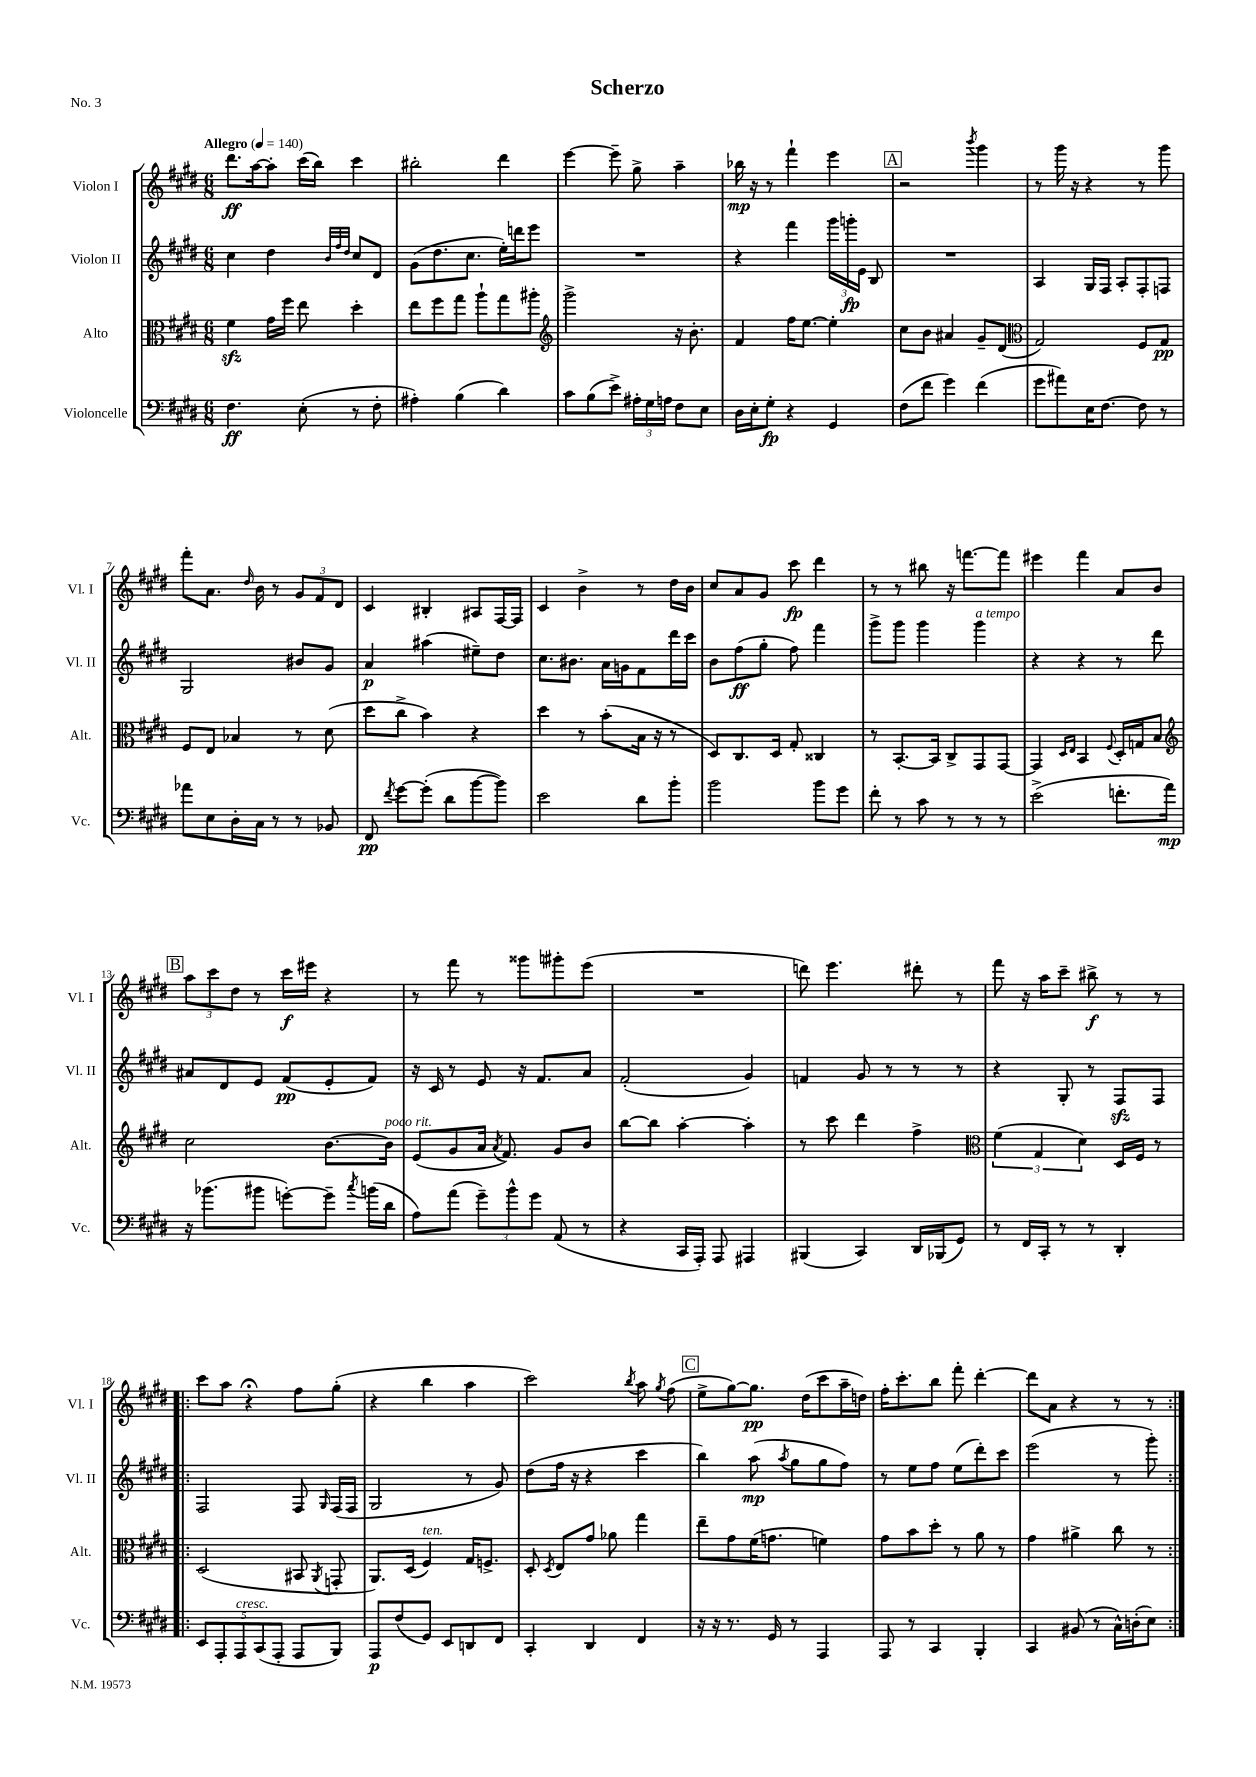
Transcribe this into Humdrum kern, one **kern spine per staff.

**kern	**kern	**kern	**kern
*staff4	*staff3	*staff2	*staff1
*clefF4	*clefC3	*clefG2	*clefG2
*k[f#c#g#d#]	*k[f#c#g#d#]	*k[f#c#g#d#]	*k[f#c#g#d#]
*M6/8	*M6/8	*M6/8	*M6/8
*MM140	*MM140	*MM140	*MM140
4.F#	4f#	4cc#	8.ddd#
.	.	.	[16aa
.	16g#	4dd#	8aa']
.	16ff#	.	.
(8E'	8ee	.	(16ccc#
.	.	.	16bb)
.	.	32qqb	.
.	.	32qqff#	.
.	.	32qqdd#	.
8r	4dd#'	8cc#	4ccc#
8F#'	.	8d#	.
=	=	=	=
4A#')	8ee	(8g#	2bb#'
.	8ff#	8.dd#	.
(4B	8gg#	.	.
.	.	8.cc#	.
.	8aa`	.	.
4d#)	8gg#	16ee')	4ddd#
.	.	16ddd	.
.	8aa#'	8eee	.
=	=	=	=
*	*clefG2	*	*
8c#	2ggg#^	2.r	[4eee
(8B	.	.	.
8e^)	.	.	8eee~]
24A#'	.	.	8gg#^
24G#	.	.	.
24A	.	.	.
8F#	16r	.	4aa~
.	8.b'	.	.
8E	.	.	.
=	=	=	=
16D#	4f#	4r	16bb-
16E'	.	.	16r
8G#'	.	.	8r
4r	16ff#	4fff#	4fff#`
.	[8.ee	.	.
4GG#	4ee']	24ggg#	4eee
.	.	24ggg'	.
.	.	24e	.
.	.	8B	.
=	=	=	=
(8F#	8cc#	2.r	2r
8f#	8b	.	.
4g#)	4a#	.	.
.	.	.	8qbbb
(4f#	8g#~	.	4ggg#
.	(8d#	.	.
=	=	=	=
*	*clefC3	*	*
8g#	2G#)	4A	8r
8a#)	.	.	16ggg#
.	.	.	16r
16E	.	16G#	4r
[8.F#	.	16F#	.
.	.	8A'	.
8F#]	8F#	8F#'	8r
8r	8G#	8F	8ggg#
=	=	=	=
8a-	8F#	2G#	8fff#'
8E	8E	.	8.a
16D#'	4B-	.	.
.	.	.	16qqdd#
16C#	.	.	16b
8r	.	.	8r
8r	8r	8b#	12g#
.	.	.	12f#
8BB-	(8d#	8g#	.
.	.	.	12d#
=	=	=	=
8FF#	8dd#	4a	4c#
8qf#	.	.	.
[8g#	8cc#^	.	.
(8g#']	4b)	(4aa#	4B#'
8d#	.	.	.
[8b	4r	8ee#~)	8A#
8b])	.	8dd#	[16F#
.	.	.	16F#]
=	=	=	=
2e	4dd#	8.cc#	4c#
.	.	8.b#	.
.	8r	.	4b^
.	(8b'	16a	.
.	.	16g	.
8d#	16B	8f#	8r
.	16r	.	.
8b'	8r	16ddd#	16dd#
.	.	16ccc#	16b
=	=	=	=
2b	8D#)	8b	8cc#
.	8.C#	(8ff#	8a
.	.	8gg#'	8g#
.	16D#	.	.
.	8G#'	8ff#)	8ccc#
8b	4C##	4fff#	4ddd#
8g#	.	.	.
=	=	=	=
8f#'	8r	8ggg#^	8r
8r	[8.BB'	8ggg#	8r
8c#	.	4ggg#	8bb#
.	16BB]	.	.
8r	8C#^	.	16r
.	.	.	[8.fff
8r	8GG#	4ggg#	.
8r	[8GG#	.	8fff]
=	=	=	=
(2e^	4GG#]	4r	4eee#
.	16qqD#	.	.
.	16qqE	.	.
.	4BB	4r	4fff#
.	8qqF#	.	.
8.f'	16D#'	8r	8a
.	16G	.	.
.	8B	8ddd#	8b
16a)	.	.	.
=	=	=	=
*	*clefG2	*	*
16r	2cc#	8a#	12aa
(8.b-	.	.	.
.	.	.	12ccc#
.	.	8d#	.
.	.	.	12dd#
8b#	.	8e	8r
[8g')	.	(8f#	16ccc#
.	.	.	16eee#
8g~]	[8.b	8e'	4r
8qcc#	.	.	.
(16b	.	8f#)	.
16d#	16b]	.	.
=	=	=	=
8A)	(8e	16r	8r
.	.	16c#	.
(8a	8g#	8r	8fff#
12g#~)	16a	8e	8r
.	8qa	.	.
.	8.f#)	.	.
12b^^	.	.	.
.	.	16r	8ggg##
12g#	.	.	.
.	.	8.f#	.
(8AA	8g#	.	8ggg#'
8r	8b	8a	(8eee
=	=	=	=
4r	[8bb	(2f#'	2.r
.	8bb]	.	.
16CC#	[4aa'	.	.
16AAA')	.	.	.
8AAA	.	.	.
4AAA#	4aa']	4g#)	.
=	=	=	=
(4BBB#	8r	4f	8ddd)
.	8ccc#	.	4.eee
4CC#)	4ddd#	8g#	.
.	.	8r	.
16DD#	4ff#^	8r	8ddd#'
(16BBB-	.	.	.
8GG#)	.	8r	8r
=	=	=	=
*	*clefC3	*	*
8r	(6f#	4r	8fff#
16FF#	.	.	16r
.	6G#	.	.
16CC#'	.	.	16aa
8r	.	8G#'	8ccc#~
.	6d#)	.	.
8r	.	8r	8bb#^
4DD#'	16D#	8F#	8r
.	16F#	.	.
.	8r	8F#	8r
=!|:	=!|:	=!|:	=!|:
10EE	(2D#	2F#	8ccc#
10AAA'	.	.	.
.	.	.	8aa
10AAA	.	.	.
.	.	.	4r;
(10CC#	.	.	.
10AAA'	.	.	.
8AAA	8BB#	8F#	8ff#
.	8qAA	16qqG#	.
8BBB)	8GG'	(16F#	(8gg#'
.	.	16F#	.
=	=	=	=
8AAA	8.AA)	2G#	4r
(8F#	.	.	.
.	(16D#	.	.
8GG#)	4F#)	.	4bb
8EE	.	.	.
8DD	16G#	8r	4aa
.	8.F^	.	.
8FF#	.	8g#)	.
=	=	=	=
4CC#'	8D#'	(8dd#	2ccc#)
.	8qD#	.	.
.	8E	16ff#	.
.	.	16r	.
4DD#	8g#	4r	.
.	8a-	.	.
.	.	.	8qbb
4FF#	4gg#	4ccc#	8aa
.	.	.	8qgg#
.	.	.	(8ff#
=	=	=	=
16r	8ee~	4bb)	8ee^
16r	.	.	.
8.r	8g#	.	[8gg#)
.	(16f#	(8aa	8.gg#]
16GG#	8.g	.	.
.	.	8qaa	.
8r	.	8gg#	.
.	.	.	(16dd#
4AAA	4f)	8gg#	8ccc#
.	.	8ff#)	16aa~
.	.	.	16dd)
=	=	=	=
8AAA	8g#	8r	16ff#'
.	.	.	8.ccc#'
8r	8b	8ee	.
4CC#	8dd#'	8ff#	8bb
.	8r	(8ee	8fff#'
4BBB'	8a	8ddd#')	[4ddd#'
.	8r	8ccc#	.
=	=	=	=
4CC#	4g#	(2eee	8ddd#]
.	.	.	8a
(8BB#	4a#^	.	4r
8r	.	.	.
16C#^^)	8cc#	8r	8r
(16D'	.	.	.
8E)	8r	8ggg#')	8r
==:|!	==:|!	==:|!	==:|!
*-	*-	*-	*-
